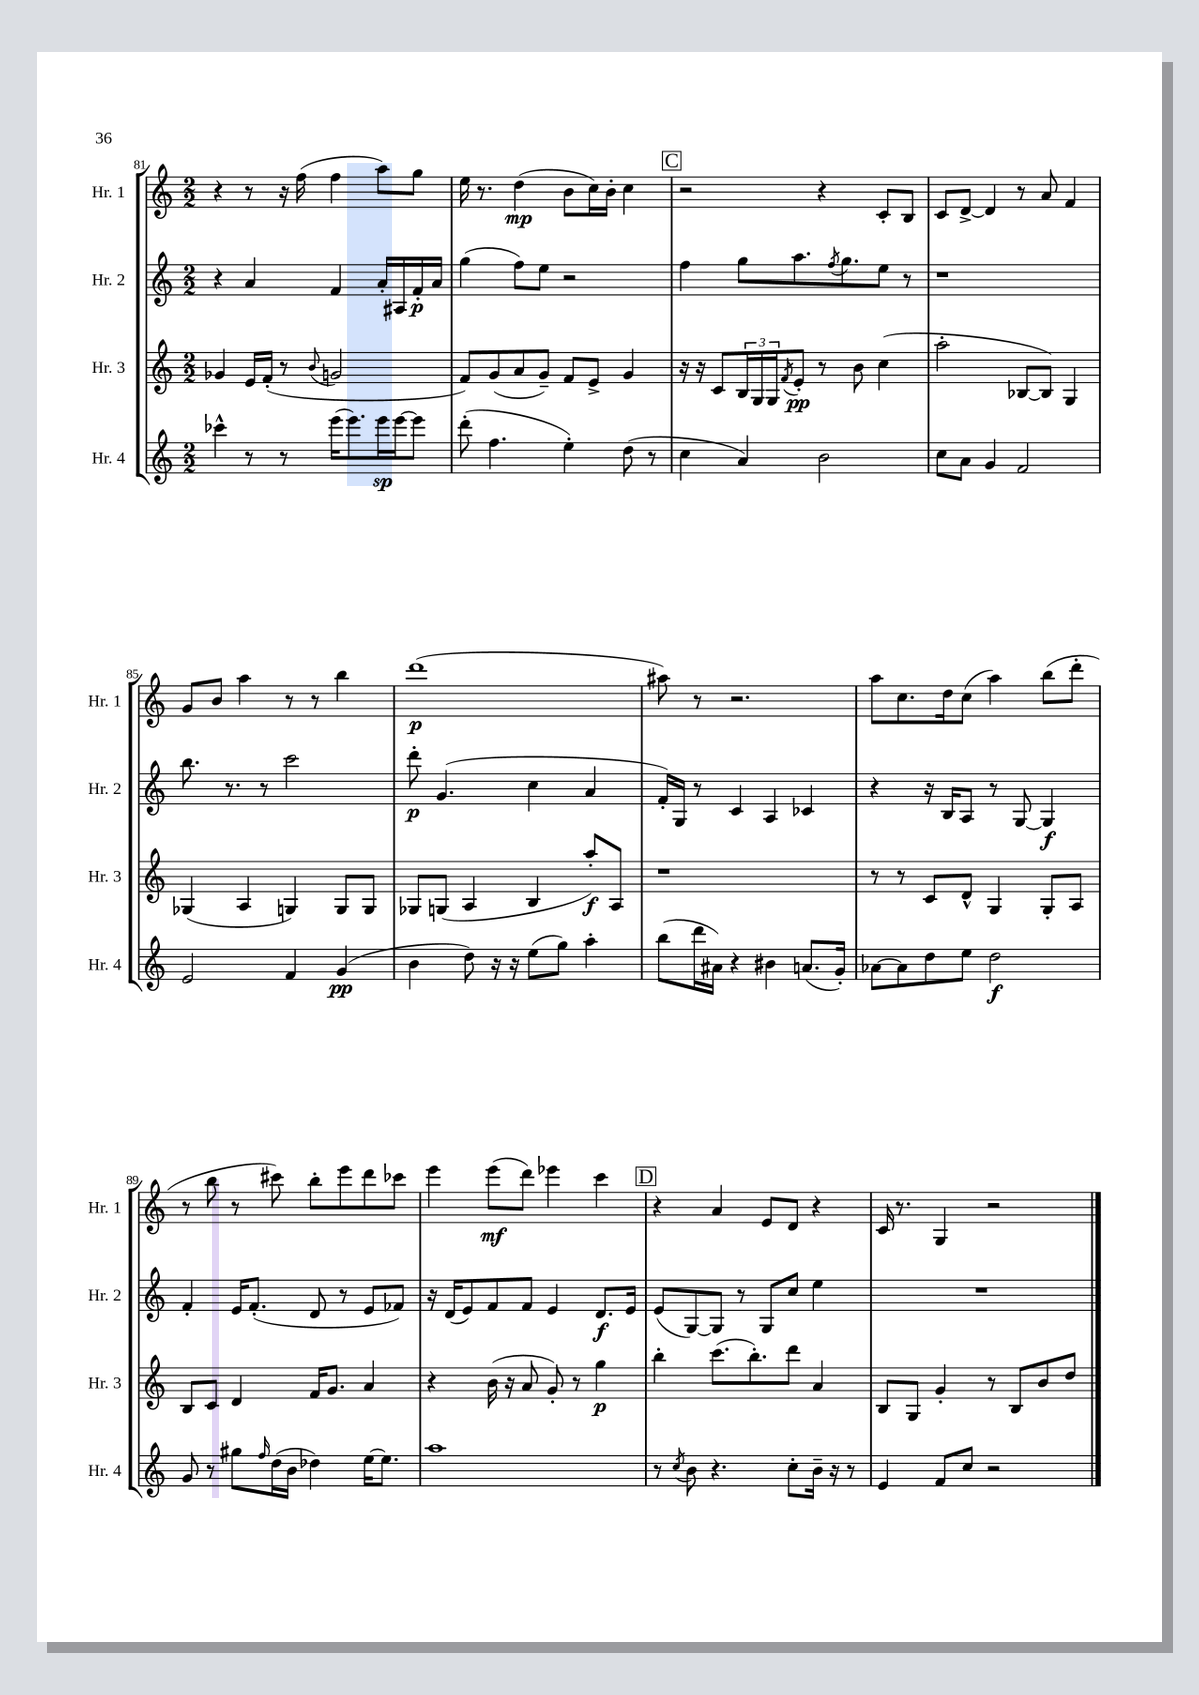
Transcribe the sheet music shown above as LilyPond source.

<<
\new StaffGroup <<
\new Staff = "s0" \with { instrumentName = "Hr. 1" shortInstrumentName = "Hr. 1" } {
    \clef treble \key c \major \numericTimeSignature \time 2/2
    r4 r8 r16 f''16( f''4 a''8) g''8 |
    e''16 r8. d''4\mp( b'8 c''16) b'16-. c''4 |
    \mark \markup { \box "C" } r2 r4 c'8-. b8 |
    c'8 d'8~-> d'4 r8 a'8 f'4 |
    g'8 b'8 a''4 r8 r8 b''4 |
    d'''1\p( |
    ais''8) r8 r2. |
    a''8 c''8. d''16 c''8( a''4) b''8( d'''8-. |
    r8 b''8 r8 cis'''8) b''8-. e'''8 d'''8 ces'''8 |
    e'''4 e'''8\mf( d'''8) ees'''4 c'''4 |
    \mark \markup { \box "D" } r4 a'4 e'8 d'8 r4 |
    c'16 r8. g4 r2 \bar "|." |
}
\new Staff = "s1" \with { instrumentName = "Hr. 2" shortInstrumentName = "Hr. 2" } {
    \clef treble \key c \major \numericTimeSignature \time 2/2
    r4 a'4 f'4 a'16-. ais16 f'16-.\p a'16 |
    g''4( f''8) e''8 r2 |
    \mark \markup { \box "C" } f''4 g''8 a''8. \acciaccatura { f''8 } g''8. e''8 r8 |
    r1 |
    b''8. r8. r8 c'''2 |
    d'''8-.\p g'4.( c''4 a'4 |
    f'16-.) g16 r8 c'4 a4 ces'4 |
    r4 r16 b16 a8 r8 g8~ g4\f |
    f'4-. e'16 f'8.-.( d'8 r8 e'8 fes'8) |
    r16 d'16( e'8) f'8 f'8 e'4 d'8.\f e'16 |
    \mark \markup { \box "D" } e'8( g8~) g8 r8 g8 c''8 e''4 |
    R1 \bar "|." |
}
\new Staff = "s2" \with { instrumentName = "Hr. 3" shortInstrumentName = "Hr. 3" } {
    \clef treble \key c \major \numericTimeSignature \time 2/2
    ges'4 e'16 f'16-.( r8 \appoggiatura { b'8 } g'2 |
    f'8) g'8( a'8 g'8--) f'8 e'8-> g'4 |
    \mark \markup { \box "C" } r16 r16 c'8 \tuplet 3/2 { b16 g16 g16 } \acciaccatura { f'8 } e'8-.\pp r8 b'8 c''4( |
    a''2-. bes8~ bes8) g4 |
    ges4( a4 g4) g8 g8 |
    ges8 g8( a4 b4 a''8-.\f) a8 |
    r1 |
    r8 r8 c'8 d'8-^ g4 g8-. a8 |
    b8 c'8 d'4 f'16 g'8. a'4 |
    r4 b'16( r16 a'8 g'8-.) r8 g''4\p |
    \mark \markup { \box "D" } b''4-. c'''8.( b''8.-.) d'''8 a'4 |
    b8 g8 g'4-. r8 b8 b'8 d''8 \bar "|." |
}
\new Staff = "s3" \with { instrumentName = "Hr. 4" shortInstrumentName = "Hr. 4" } {
    \clef treble \key c \major \numericTimeSignature \time 2/2
    ces'''4-^ r8 r8 e'''16( e'''8.) e'''16\sp e'''16~ e'''8 |
    d'''8-.( f''4. e''4-.) d''8( r8 |
    \mark \markup { \box "C" } c''4 a'4) b'2 |
    c''8 a'8 g'4 f'2 |
    e'2 f'4 g'4\pp( |
    b'4 d''8) r16 r16 e''8( g''8) a''4-. |
    b''8( d'''16 ais'16) r4 bis'4 a'8.( g'16-.) |
    aes'8~ aes'8 d''8 e''8 d''2\f |
    g'8 r8 gis''8 \grace { f''16 } d''16( b'16 des''4) e''16~ e''8. |
    a''1 |
    \mark \markup { \box "D" } r8 \acciaccatura { c''8 } b'8 r4. c''8-. b'16-- r16 r8 |
    e'4 f'8 c''8 r2 \bar "|." |
}
>>
>>
\layout { \context { \Score currentBarNumber = #81 } }
